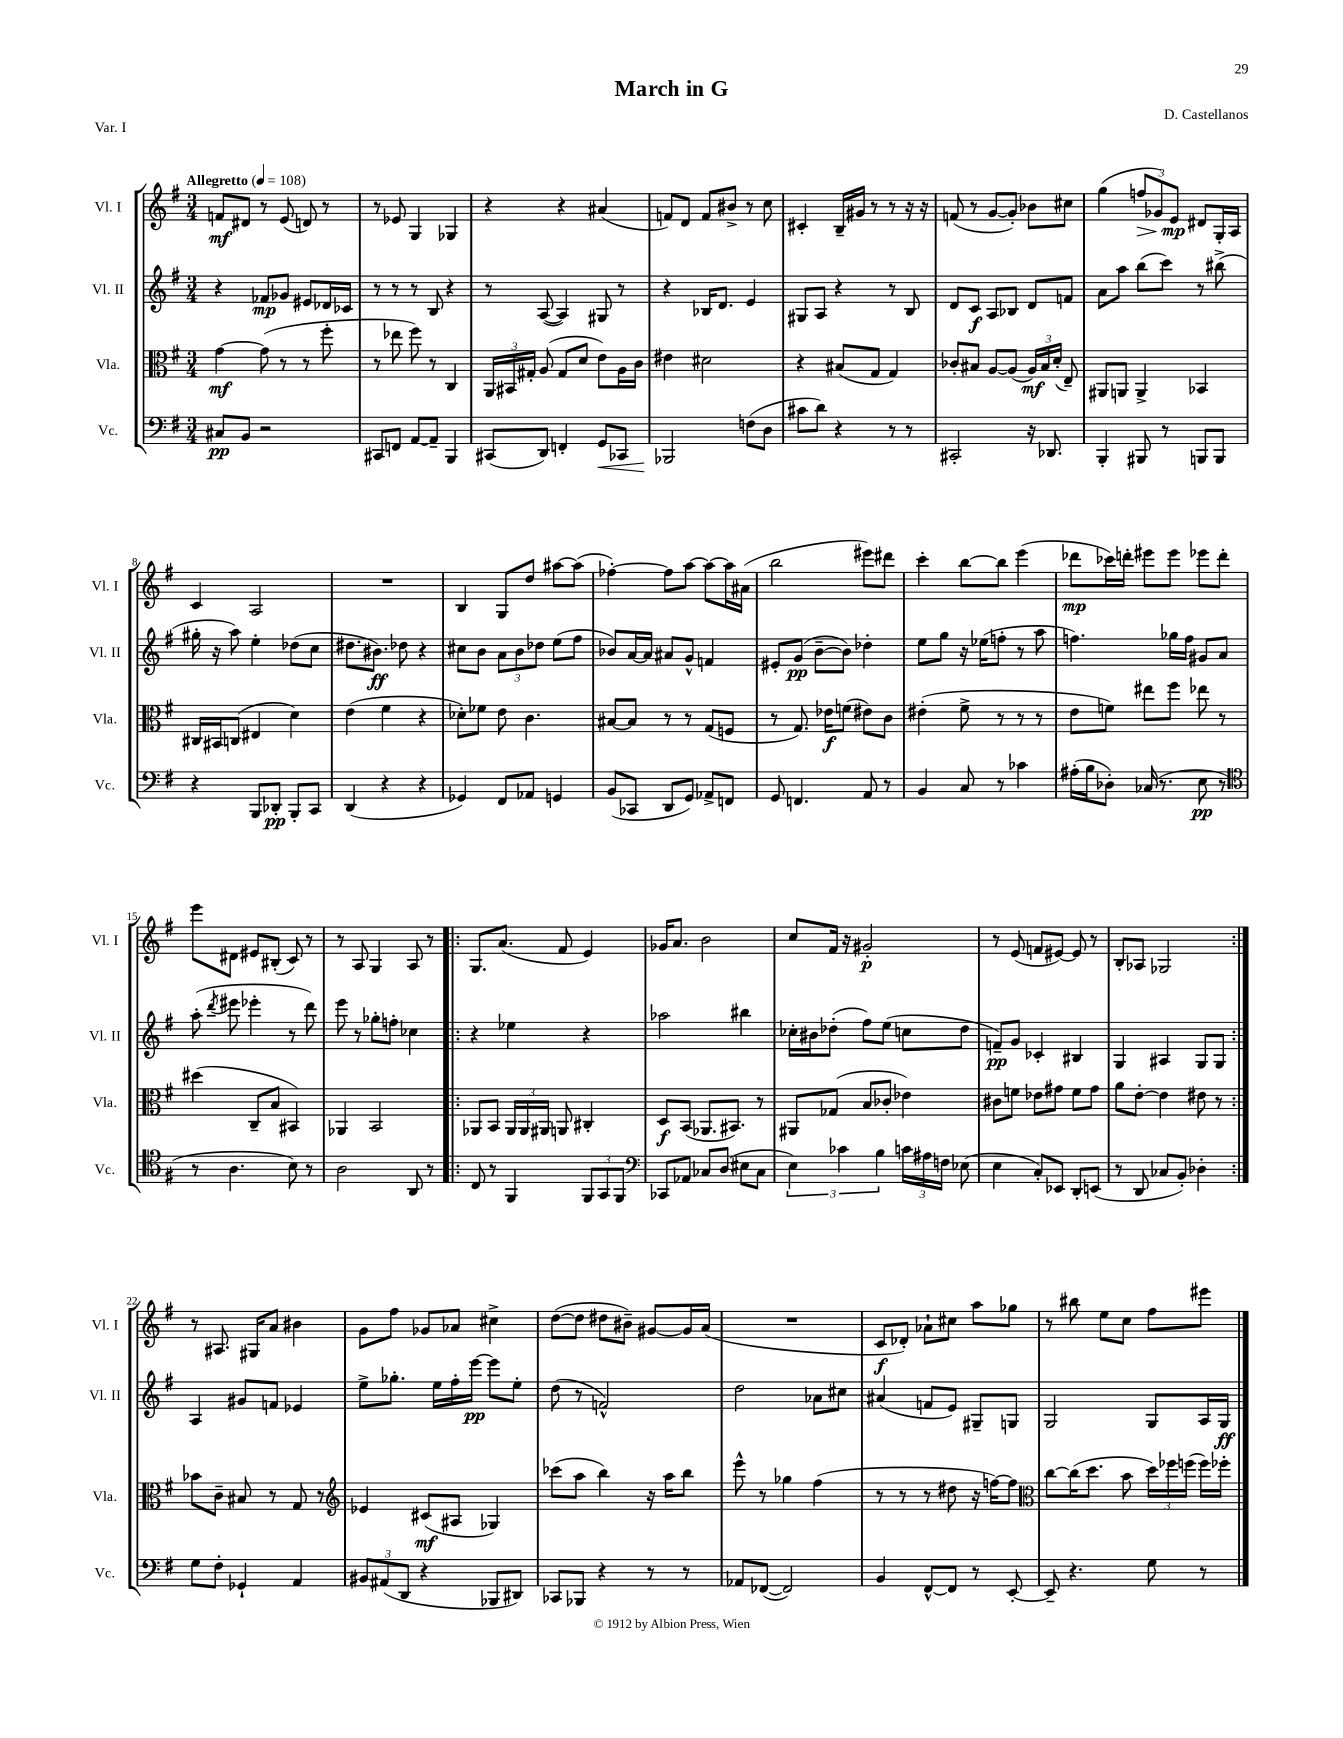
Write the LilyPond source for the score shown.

\header { title = "March in G" composer = "D. Castellanos" piece = "Var. I" }
<<
\new StaffGroup <<
\new Staff = "s0" \with { instrumentName = "Vl. I" shortInstrumentName = "Vl. I" } {
    \clef treble \key g \major \numericTimeSignature \time 3/4 \tempo "Allegretto" 4 = 108
    \autoBeamOff f'8[\mf dis'8] r8 e'8( d'8) r8 |
    r8 ees'8 g4 ges4 |
    r4 r4 ais'4( |
    f'8[) d'8] f'8[ bis'8]-> r8 c''8 |
    cis'4-. b16[-- gis'16] r8 r8 r16 r16 |
    f'8( r8 g'8[~ g'8]-.) bes'8[ cis''8] |
    g''4( \tuplet 3/2 { f''8[\> ges'8) e'8]\mp\! } dis'8[ g16-. a16] |
    c'4 a2 |
    R2. |
    b4 g8[ d''8] ais''8[~ ais''8]( |
    fes''4~-.) fes''8[ a''8]~ a''8[~ a''16 ais'16]( |
    b''2 eis'''8[) dis'''8] |
    c'''4-. b''8[~ b''8] e'''4( |
    des'''8[\mp ces'''16) d'''16]-. eis'''8[ eis'''8] ees'''8[ d'''8]-. |
    e'''8[ dis'8] eis'8[ bis8]-.( c'8) r8 |
    r8 a8 g4 a8 r8 |
    \repeat volta 2 { g8.[ a'8.]( fis'8 e'4) |
    ges'16[ a'8.] b'2 |
    c''8[ fis'16] r16 gis'2-.\p |
    r8 e'8( f'8[ eis'8]~) eis'8 r8 |
    b8[-. aes8] ges2 | }
    r8 ais8. gis16[ a'8] bis'4 |
    g'8[ fis''8] ges'8[ aes'8] cis''4-> |
    d''8[~( d''8] dis''8[ bis'8]--) gis'8[~ gis'16 a'16]( |
    R2. |
    c'8[\f des'8]-.) aes'8[-! cis''8] a''8[ ges''8] |
    r8 bis''8 e''8[ c''8] fis''8[ eis'''8] \bar "|." |
}
\new Staff = "s1" \with { instrumentName = "Vl. II" shortInstrumentName = "Vl. II" } {
    \clef treble \key g \major \numericTimeSignature \time 3/4
    \autoBeamOff r4 fes'8[\mp ges'8] eis'8[ des'16 ces'16] |
    r8 r8 r8 b8 r4 |
    r8 a8~( a4) gis8 r8 |
    r4 bes16[ d'8.] e'4 |
    gis8[ a8] r4 r8 b8 |
    d'8[ c'8]\f a8[ bes8] d'8[ f'8] |
    a'8[ a''8] b''8[( c'''8]) r8 bis''8->( |
    gis''16-. r16 a''8) e''4-. des''8[( c''8] |
    dis''8.[ bis'8.]\ff) des''8 r4 |
    cis''8[ b'8] \tuplet 3/2 { a'8[ b'8 des''8] } e''8[( fis''8] |
    bes'8[) a'16~ a'16] ais'8[ g'8]-^ f'4 |
    eis'8[-. g'8]\pp( b'8[~-- b'8]) des''4-. |
    e''8[ g''8] r16 ees''16[( f''8]-. r8 a''8 |
    f''4.) ges''16[ f''16] gis'8[ a'8] |
    a''8-.( \acciaccatura { d'''8 } eis'''8 ees'''4-. r8 d'''8) |
    e'''8 r8 ges''8[-. f''8]-. ces''4 |
    \repeat volta 2 { r4 ees''4 r4 |
    aes''2 bis''4 |
    ces''16[-. bis'16 des''8]-.( fis''8[) e''8]( c''8[ des''8] |
    f'8[--\pp) g'8] ces'4-. bis4 |
    g4 ais4 g8[ g8] | }
    a4 gis'8[ f'8] ees'4 |
    e''8[-> ges''8.]-. e''16[ fis''16-. e'''16]~\pp e'''8[ e''8]-. |
    d''8( r8 f'2-^) |
    d''2 aes'8[ cis''8] |
    ais'4( f'8[ e'8]) gis8[-- g8] |
    g2 g8[ a16 g16]\ff \bar "|." |
}
\new Staff = "s2" \with { instrumentName = "Vla." shortInstrumentName = "Vla." } {
    \clef alto \key g \major \numericTimeSignature \time 3/4
    \autoBeamOff g'4~\mf g'8( r8 r8 fis''8-. |
    r8 ees''8 fis''8) r8 c4 |
    \tuplet 3/2 { a,16[ bis,16 gis16]-. } a8( gis8[ d'8] e'8[) a16 c'16] |
    eis'4 dis'2 |
    r4 bis8[( g8] g4) |
    ces'8[-. bis8] a8[~ a8]( \tuplet 3/2 { a16[\mf) bis16 d'16]-.( } e8--) |
    ais,8[ a,8] a,4-> bes,4 |
    cis16[ bis,16 c8]( eis4 d'4) |
    e'4( fis'4 r4 |
    des'8[-.) fes'8] e'8 c'4. |
    bis8[~ bis8] r8 r8 g8[( f8] |
    r8 g8.) ees'16[\f f'8]( eis'8[) c'8] |
    eis'4-.( fis'8-> r8 r8 r8 |
    e'8[ f'8]) eis''8[ fis''8] ees''8 r8 |
    dis''4( c8[-- b8] bis,4) |
    aes,4 b,2 |
    \repeat volta 2 { aes,8[ b,8] \tuplet 3/2 { aes,16[ aes,16 ais,16] } a,8 cis4-. |
    d8[\f b,8]( aes,8.[ bis,8.]) r8 |
    ais,8[ ges8]( b8[ ces'8]-. ees'4) |
    cis'8[ f'8] ees'8[ gis'8] f'8[ gis'8] |
    a'8[ e'8]~-. e'4 eis'8 r8 | }
    bes'8[ c'8]-- bis8 r8 g8 r8 |
    \clef treble ees'4 cis'8[\mf( ais8] ges4) |
    ces'''8[( a''8] b''4) r16 a''16[ b''8] |
    e'''8-^ r8 ges''4 fis''4( |
    r8 r8 r8 dis''8 r16 f''16[~) f''8] |
    \clef alto c''8[~ c''16( d''8.] b'8 \tuplet 3/2 { d''16[) fes''16 f''16]( } f''16[) fes''16]-. \bar "|." |
}
\new Staff = "s3" \with { instrumentName = "Vc." shortInstrumentName = "Vc." } {
    \clef bass \key g \major \numericTimeSignature \time 3/4
    \autoBeamOff cis8[\pp b,8] r2 |
    cis,8[ f,8] a,8[~ a,8]-- b,,4 |
    cis,8[( d,8]) f,4-. g,8[\< ces,8] |
    bes,,2\! f8[( d8] |
    cis'8[ d'8]) r4 r8 r8 |
    cis,2-. r16 des,8. |
    b,,4-. bis,,8 r8 b,,8[ b,,8] |
    r4 b,,8[ des,8]-.\pp b,,8[-. c,8] |
    d,4( r4 r4 |
    ges,4) fis,8[ aes,8] g,4 |
    b,8[( ces,8] d,8[ g,8]) aes,8[-> f,8] |
    g,8 f,4. a,8 r8 |
    b,4 c8 r8 ces'4 |
    ais16[-.( b16 des8]-.) ces16( r8. e8\pp r8 |
    \clef tenor r8 a4. b8) r8 |
    a2 a,8 r8 |
    \repeat volta 2 { c8 r8 fis,4 \tuplet 3/2 { fis,8[ g,8 fis,8] } |
    \clef bass ces,8[ aes,8] ces8[ d8]( eis8[ ces8] |
    \tuplet 3/2 { e4) ces'4 b4 } \tuplet 3/2 { c'16[ ais16 f16] } ees8( |
    e4 c8[-.) ees,8] d,8[-. e,8]( |
    r8 d,8 ces8[ b,8]-.) des4-. | }
    g8[ fis8]-. ges,4-! a,4 |
    \tuplet 3/2 { bis,8[ ais,8( d,8] } r4 bes,,8[ dis,8]) |
    ces,8[ bes,,8] r4 r8 r8 |
    aes,8[ fes,8]~( fes,2) |
    b,4 fis,8[~-^ fis,8] r8 e,8~-. |
    e,8-- r4. g8 r8 \bar "|." |
}
>>
>>
